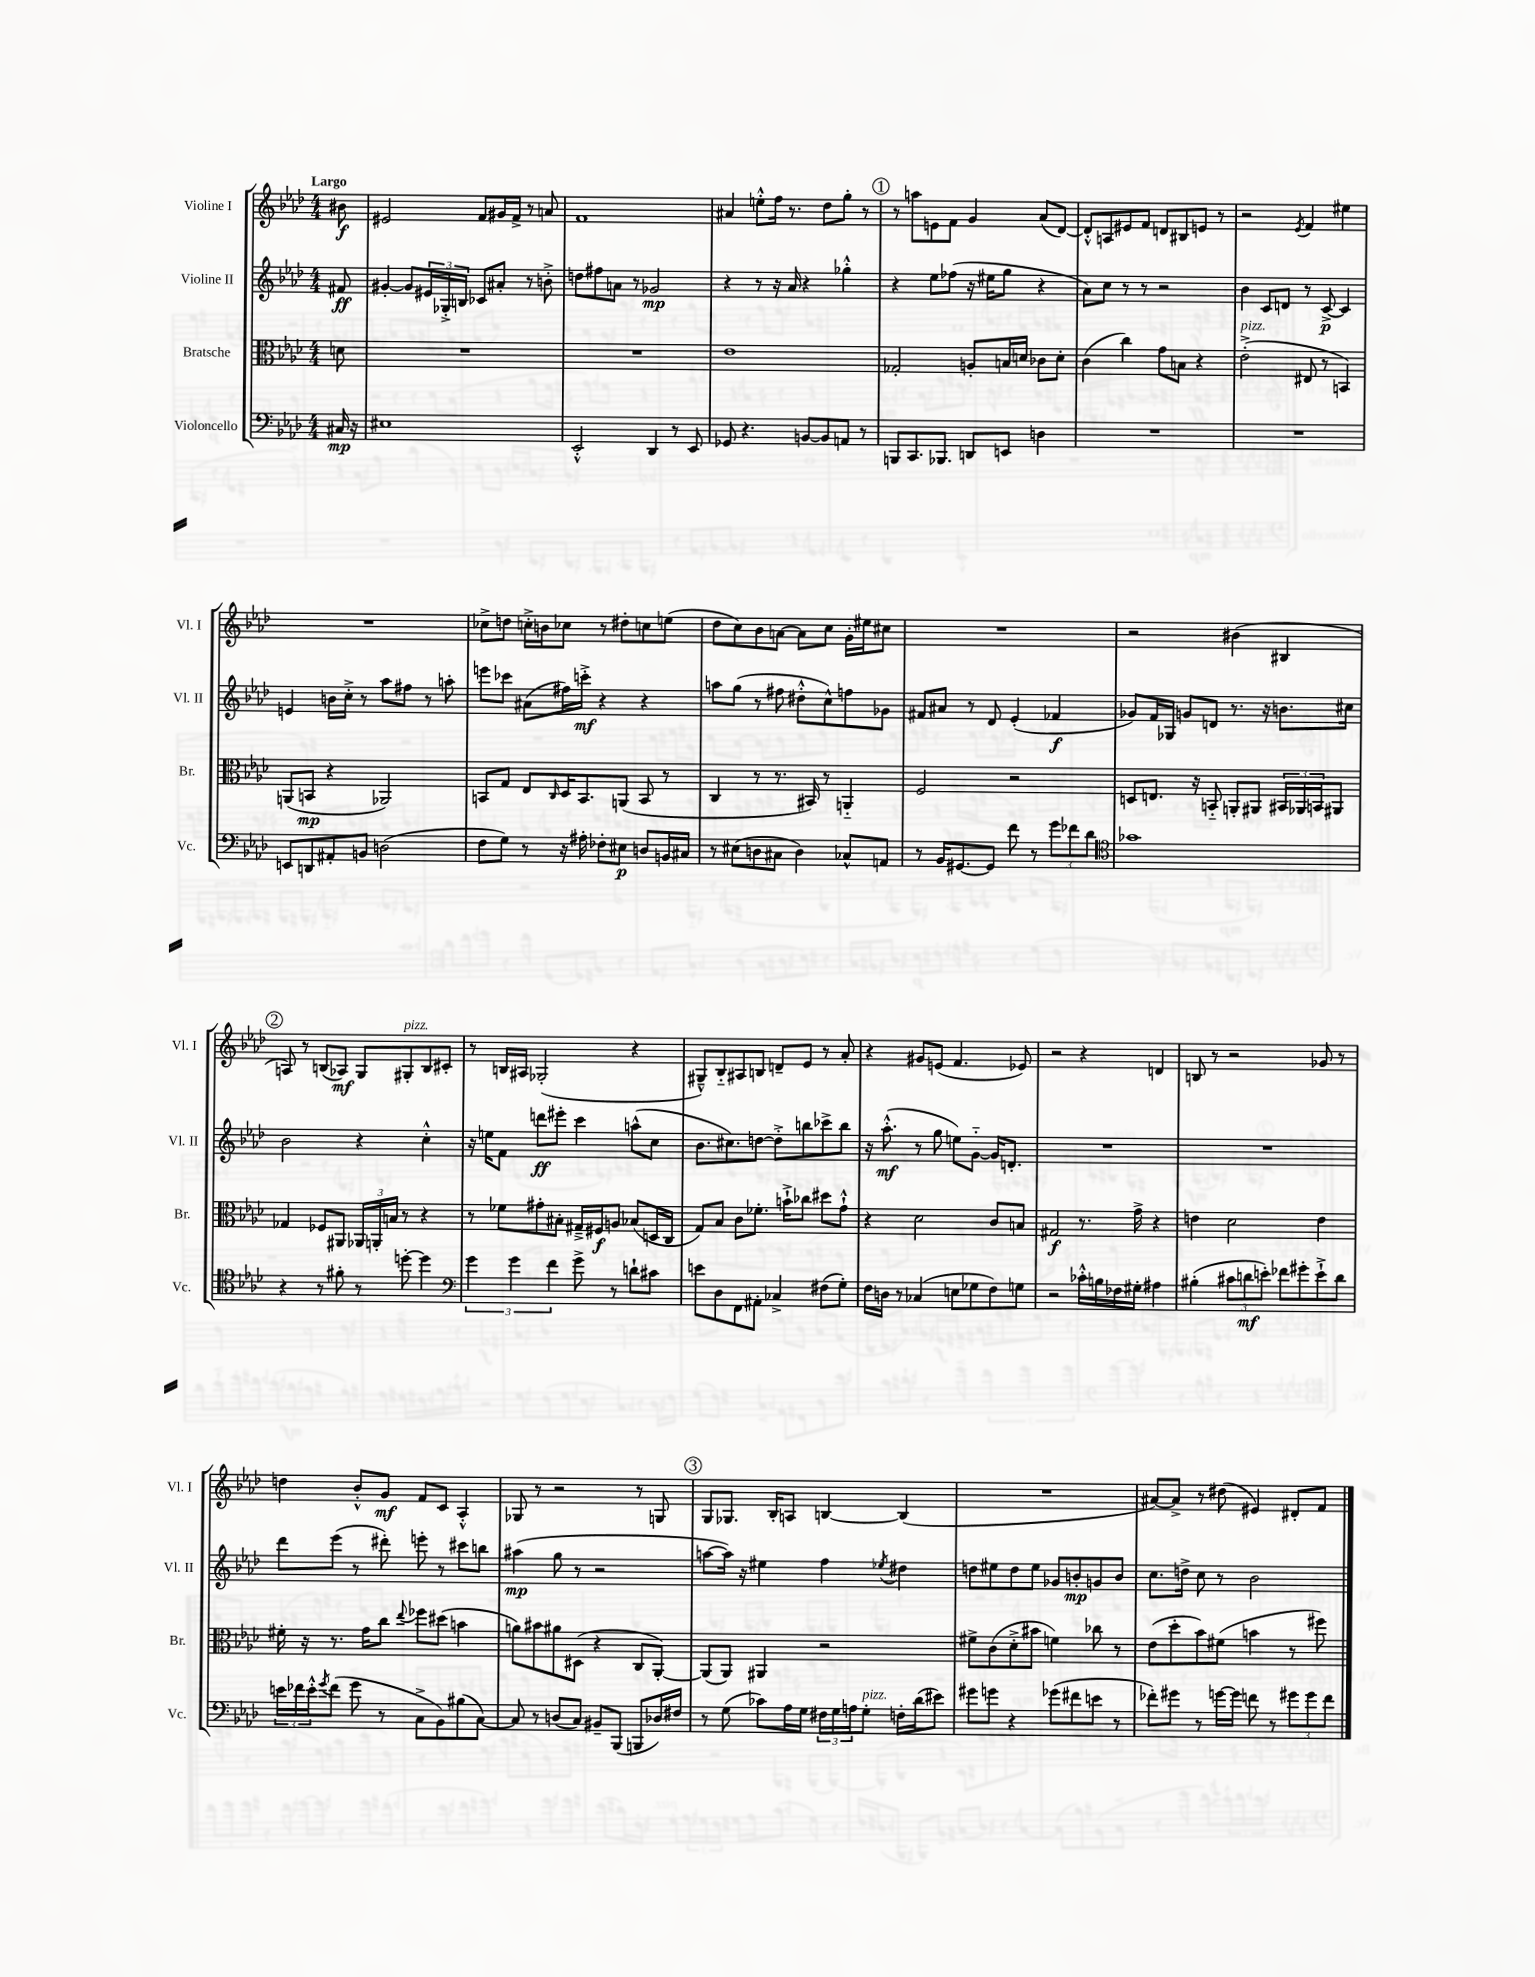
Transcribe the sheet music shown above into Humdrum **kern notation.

**kern	**kern	**kern	**kern
*staff4	*staff3	*staff2	*staff1
*clefF4	*clefC3	*clefG2	*clefG2
*k[b-e-a-d-]	*k[b-e-a-d-]	*k[b-e-a-d-]	*k[b-e-a-d-]
*M4/4	*M4/4	*M4/4	*M4/4
16C#	8d	8f#	8b#
16r	.	.	.
=	=	=	=
1E#	1r	[4g#'	2e#
.	.	8g#]	.
.	.	24e#	.
.	.	24G-'^	.
.	.	24B	.
.	.	8c-	8f
.	.	8a#'	16g#
.	.	.	16f^
.	.	8r	8r
.	.	8b'^	8a
=	=	=	=
2EE-'^^	1r	8dd	1f
.	.	8ff#	.
.	.	8a	.
.	.	8r	.
4DD-	.	2g-	.
8r	.	.	.
8EE-	.	.	.
=	=	=	=
8GG-	1e-	4r	4a#
4.r	.	.	.
.	.	8r	8ee'^^
.	.	16r	16ff
.	.	16a-	8.r
[8BB	.	4r	.
8BB]	.	.	8dd-
8AA	.	4gg-'^^	8gg'
8r	.	.	8r
=	=	=	=
8BBB	2G-'	4r	8r
8.CC	.	.	8aa
.	.	8ee-	8e
8.BBB-	.	.	.
.	.	(8ff-	8f
8DD	8A'	16r	4g
.	.	16ee#	.
8EE	16B	8gg	.
.	16d	.	.
4D	8c-	4r	(8a-
.	8d'	.	[8d-)
=	=	=	=
1r	(4c	8a-)	8d-'^^]
.	.	8cc	8A
.	4cc)	8r	8e#
.	.	8r	8f
.	8g	2r	8d
.	8B	.	8B#
.	4r	.	8e
.	.	.	8r
=	=	=	=
1r	(2e-'^	4b-	2r
.	.	8c	.
.	.	8d	.
.	.	.	8qe-
.	8E#	8r	4f
.	8r	[8c^	.
.	4BB)	4c]	4ee#
=	=	=	=
8EE	(8AA	4e	1r
8DD	8BB	.	.
8AA#'	4r	16b	.
.	.	16cc'^	.
8BB	.	8r	.
(2D	2AA-)	8aa-	.
.	.	8ff#	.
.	.	8r	.
.	.	8aa'	.
=	=	=	=
8F	8BB	8eee	8cc-^
8G)	8G	8ccc-	8dd
8r	8E-	(8a#	16cc'^
.	.	.	16b
.	16qqC	.	.
16r	16D-	16ff#)	8cc-
16A#'	8.BB	16ccc'^	.
8F-'	.	4r	8r
8E#	(8AA	.	8dd#'
8D	8BB	4r	8cc
16BB	8r	.	(8ee
16C#	.	.	.
=	=	=	=
8r	4C	8aa	8dd-
(8E#	.	(8gg	8cc)
8D	8r	8r	8b-
8C#	8.r	8ff#	[8a
4D)	.	8dd#'^^	8a]
.	16BB#)	.	.
.	8r	8cc^^)	8cc
8C-^^	4AA'~	8ff	16g'
.	.	.	16ee#
8AA	.	8g-	8cc#
=	=	=	=
8r	2F	8f#	1r
16BB-	.	8a#	.
[8.GG#	.	.	.
.	.	8r	.
8GG#]	.	8d-	.
8f	2r	(4e-'	.
8r	.	.	.
12g	.	4f-	.
12f-	.	.	.
12d-	.	.	.
=	=	=	=
*clefC4	*	*	*
1g-	8D	8g-)	2r
.	8.E	16f	.
.	.	16G-	.
.	.	8g	.
.	16r	.	.
.	8BB'~	8d	.
.	8AA'	8.r	(4b#
.	8AA#	.	.
.	.	16r	.
.	24BB#	8.b	4B#
.	24AA-	.	.
.	24BB	.	.
.	8AA#	.	.
.	.	16cc#	.
=	=	=	=
4r	4G-	2b-	8A)
.	.	.	8r
8r	8F-	.	(8B
8f#'	8AA#	.	8A-)
8r	24AA-	4r	8G
.	24AA'	.	.
.	24B	.	.
[8dd'	8r	.	8G#'
4dd]	4r	4cc'^^	8B
.	.	.	8c#'
=	=	=	=
*clefF4	*	*	*
6g	8r	16r	8r
.	.	16ee	.
.	8f-	8f	16B
6g	.	.	.
.	.	.	16A#
.	8g#'	8ddd	(2G-'
6f	.	.	.
.	8B#'	8eee#'	.
8g^	16G#~^	4ccc	.
.	16F#	.	.
8r	8A	.	.
8d`	(8B-	(8aa^^	4r
8c#	16D	8cc	.
.	16C	.	.
=	=	=	=
8e	8G)	8.b-	8G#~^^)
8D-	8B-	.	8B-'~
.	.	8.cc#)	.
8FF	8c	.	8A#
8AA#'	8.f-'	[8dd	8B
4C-^	.	8dd'^]	8d~
.	16b`^	.	.
.	8cc-	8bb	8e-
(8F#	8dd#	8ccc-^	8r
8G')	8g`^^	8bb	8a-'
=	=	=	=
16F	4r	16r	4r
16D	.	(8.aa-'^^	.
8r	.	.	.
(4C-	2d-	8r	8g#
.	.	8gg	(8e
8E	.	8ee)	4.f
8G-	.	[8g'~	.
8F)	8c	16g]	.
.	.	8.d'	.
8G	8B	.	8e-)
=	=	=	=
2r	2G#	1r	2r
16c-'^^	8.r	.	4r
16B	.	.	.
16F-	.	.	.
16G#'	16g^	.	.
4A#	4r	.	4d
=	=	=	=
(4B#'	4e	1r	8B
.	.	.	8r
12c#	2d-	.	2r
12d	.	.	.
12e')	.	.	.
8f-	.	.	.
8g#'	.	.	.
8e`^	4e	.	8g-
8d	.	.	8r
=	=	=	=
24e	16f#'	8ddd-	4dd
24f-	.	.	.
.	16r	.	.
24e'^^	.	.	.
8qg	.	.	.
(8f-	8.r	(8eee-	.
8g	.	8r	8b-'^^
.	16g	.	.
8r	8cc	8ddd#')	8g
.	8qqee-	.	.
8C^	8ff-	8eee'	8f
8BB-)	(8dd#	8r	8c
(8B#	4b	8ccc#	4A-'^^
[8C)	.	8bb	.
=	=	=	=
8C]	8a)	(4aa#	8G-
8r	8b#	.	8r
(8D	8a#	8gg	2r
8C)	(8D#	8r	.
8BB#~	4r	2r	.
(8BBB-	.	.	.
8BBB	8C	.	8r
16D-)	[8AA-')	.	8G
16F#	.	.	.
=	=	=	=
8r	(8AA-]	[8aa	8G
(8G	8AA-)	16aa])	8.G-
.	.	16r	.
8c-)	4AA#	4ee#	.
.	.	.	16B-'
16A-	.	.	8A
16G	.	.	.
24F#	2r	4ff	[4B
24G	.	.	.
24A	.	.	.
8G'	.	.	.
.	.	8qee-	.
16F'	.	4dd#	(4B]
(16d-	.	.	.
8e#)	.	.	.
=	=	=	=
8g#	8f#^	8dd	1r
8g	(8c	8ee#	.
4r	8d-'^	8dd	.
.	8b#	8ee#	.
(8g-	4f)	8g-	.
8f#	.	8b'	.
8e	8cc-	8g	.
8r	8r	8b	.
=	=	=	=
8f-')	(8e-	8.cc	[8a#)
8g#	8dd-'	.	8a#^]
.	.	16dd^	.
8r	8b-)	8cc	8r
[16g	(8f#	8r	(8dd#
16g]	.	.	.
8f	4b	2b-	4e#)
8r	.	.	.
12g#	8r	.	8d#'
12g#	.	.	.
.	8ff#)	.	8f
12f	.	.	.
==	==	==	==
*-	*-	*-	*-
